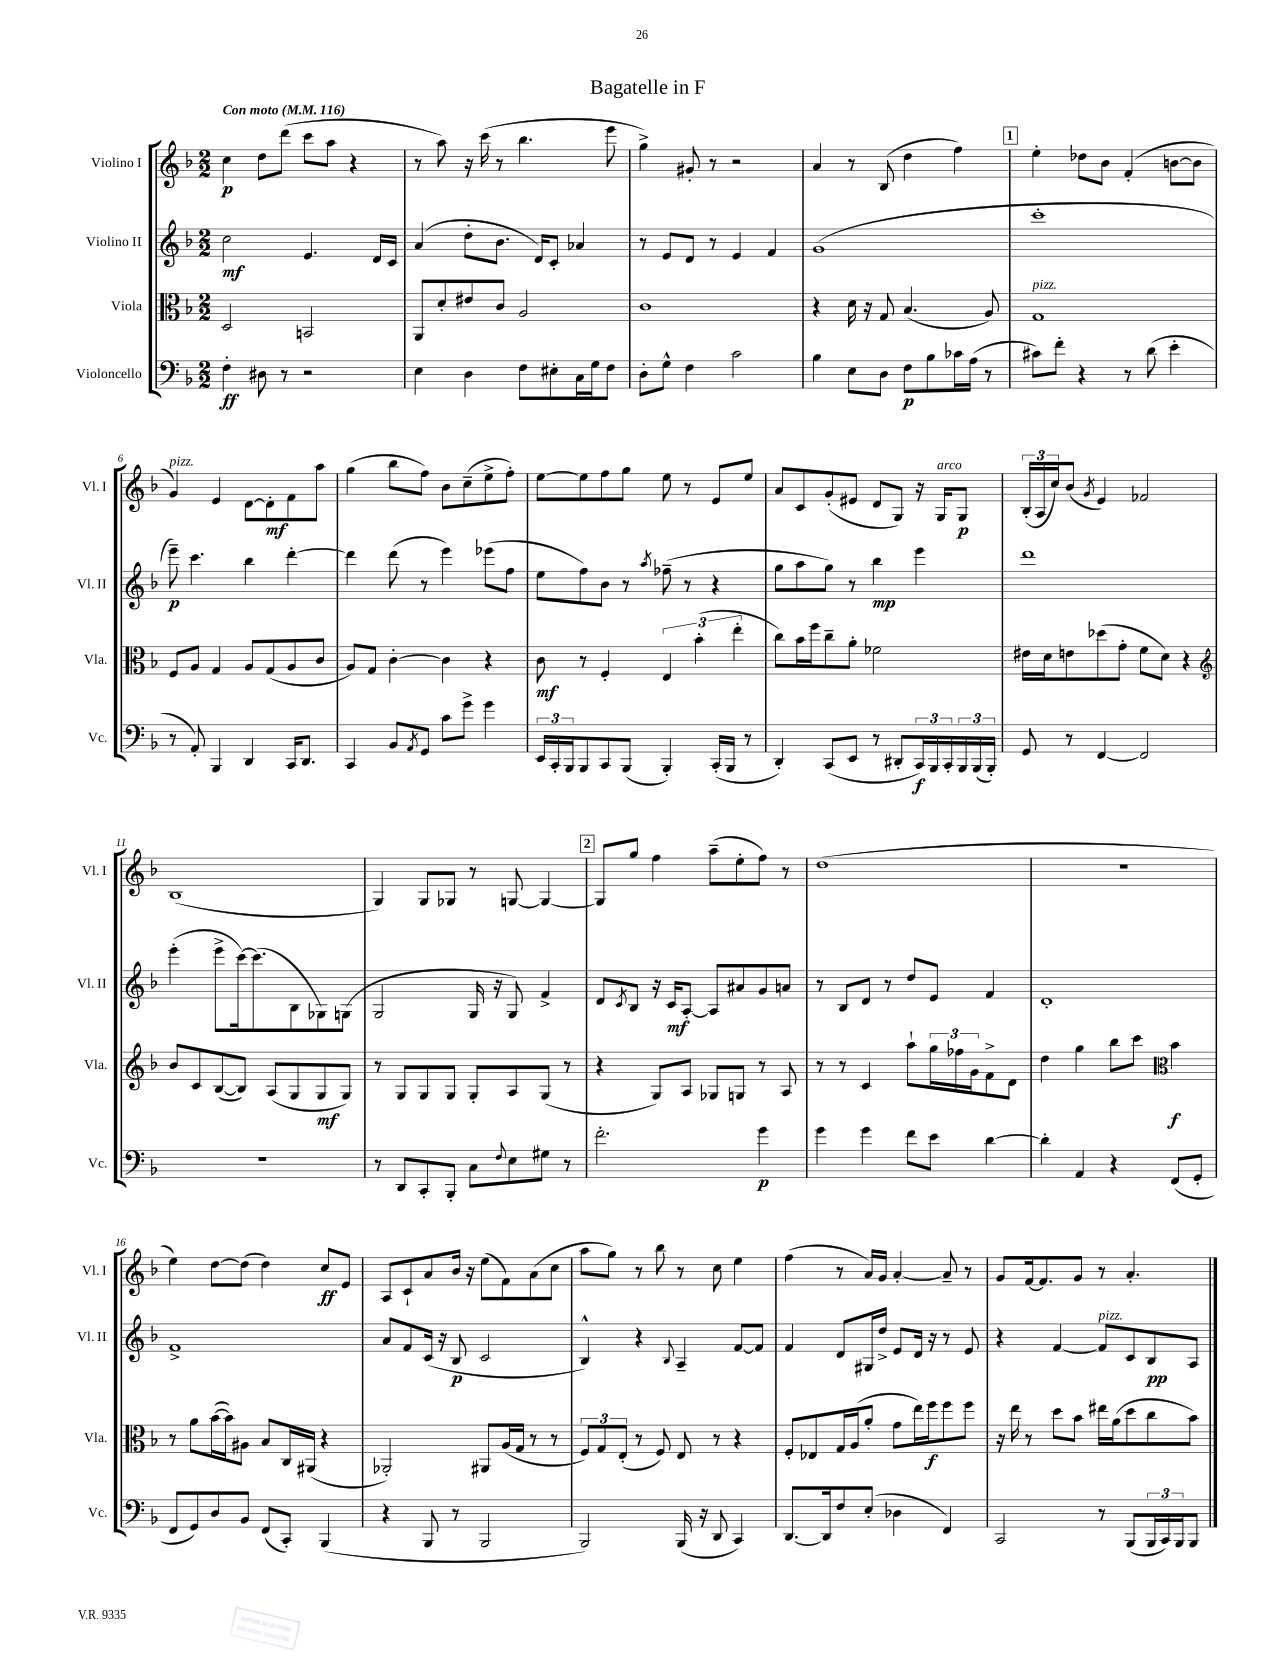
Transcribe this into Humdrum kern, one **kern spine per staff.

**kern	**kern	**kern	**kern
*staff4	*staff3	*staff2	*staff1
*clefF4	*clefC3	*clefG2	*clefG2
*k[b-]	*k[b-]	*k[b-]	*k[b-]
*M2/2	*M2/2	*M2/2	*M2/2
*MM116	*MM116	*MM116	*MM116
4F'\	2D/	2cc\	4cc\
8D#\	.	.	8dd\L
8r	.	.	(8ddd\J
2r	2BB/	4.e/	8ccc\L
.	.	.	8aa\J
.	.	.	4r
.	.	16d/LL	.
.	.	16c/JJ	.
=	=	=	=
4E\	8AA/L	(4a/	8r
.	8d'/	.	8aa\)
4D\	8e#/	8dd'\L	16r
.	.	.	(16ccc\
.	8c/J	8.b-\J	8r
8F\L	2A/	.	4.bb-\
.	.	16d/LK)	.
8E#'\	.	8c'/J	.
16C\L	.	4a-/	.
16G\J	.	.	.
8F\J	.	.	8eee\
=	=	=	=
8D'\L	1c	8r	4gg^\)
8G^^\J	.	8e/L	.
4F\	.	8d/J	8g#'/
.	.	8r	8r
2c\	.	4e/	2r
.	.	4f/	.
=	=	=	=
4B-\	4r	(1g	4a/
8E\L	16d\	.	8r
.	16r	.	.
8D\J	8G/	.	(8B-/
8F\L	(4.B-/	.	4dd\
8B-\	.	.	.
16c-\L	.	.	4ff\)
(16A\JJ	.	.	.
8r	8A/)	.	.
=	=	=	=
8c#\L)	1G	1ccc'	4ee'\
8f'\J	.	.	.
4r	.	.	8dd-\L
.	.	.	8b-\J
8r	.	.	(4f'/
(8d\	.	.	.
4e'\	.	.	[8b\L
.	.	.	8b\]J
=	=	=	=
8r	8F/L	8eee~\)	4g/)
8AA'/)	8A/J	4.ccc\	.
4BBB-/	4G/	.	4e/
4DD/	8A/L	4bb-\	[8d\L
.	(8G/	.	8d'\]
16CC/LK	8A/	[4ddd'\	8f\
8.DD/J	.	.	.
.	8c/J	.	8aa\J
=	=	=	=
4CC/	8A/L)	4ddd\]	(4gg\
.	8G/J	.	.
8BB-/L	[4c'\	(8ddd\	8bb-\L
8qAA/	.	.	.
8GG/J	.	8r	8ff\J)
8c\L	4c\]	4eee\)	8b-\L
8g^\J	.	.	(8cc~\
4g\	4r	(8eee-\L	8ee^\
.	.	8ff\J	8ff'\J)
=	=	=	=
24EE/LL	8c\	8ee\L	[8ee\L
24CC'/	.	.	.
24BBB-/J	.	.	.
8BBB-/	8r	8ff\)	8ee\]
8CC/	4F'/	8b-\J	8ff\
(8BBB-/J	.	8r	8gg\J
.	.	8qaa/	.
4BBB-'/)	6E/	(8ff-~\	8ee\
.	.	8r	8r
.	(6b-'\	.	.
(16CC'/LL	.	4r	8e/L
16BBB-/JJ	.	.	.
.	6ee'\	.	.
8r	.	.	8ee/J
=	=	=	=
4DD'/)	8cc\L)	8gg\L	8a/L
.	16b-\L	8aa\	8c/
.	16ff\J	.	.
(8CC/L	8cc~\	8gg\J)	(8g'/
8EE/J	8a'\J	8r	8e#/J
8r	2f-\	4bb-\	8d/L
8DD#'/L	.	.	8G/J)
24CC/L)	.	4eee\	16r
24BBB-/	.	.	.
.	.	.	16G/LK
24CC'/	.	.	.
24BBB-/	.	.	8G/J
(24BBB-/	.	.	.
24BBB-'/JJ)	.	.	.
=	=	=	=
8GG/	16e#\LL	1ddd	(24B-'/LL
.	.	.	24A/
.	16d\J	.	.
.	.	.	24cc/J)
8r	8e\	.	(8b-/J
.	.	.	8qg/
[4FF/	(8dd-\	.	4e/)
.	8g'\J	.	.
2FF/]	8f\L	.	2f-/
.	8d\J)	.	.
.	4r	.	.
=	=	=	=
*	*clefG2	*	*
1r	8b-/L	(4eee'\	(1B-
.	8c/	.	.
.	([8B-/	8eee^\L	.
.	8B-/]J)	[16ccc\k)	.
.	.	(8.ccc\]	.
.	(8A/L	.	.
.	8G/	8B-\	.
.	8G/	8G-\)	.
.	8G/J)	(8G\J	.
=	=	=	=
8r	8r	2G/	4G/)
8DD/L	8G/L	.	.
8CC'/	8G/	.	8G/L
8BBB-'/J	8G/J	.	8G-/J
8C\L	8G'/L	16G/	8r
.	.	16r	.
8qqF/	.	.	.
8E\	8A/	8G/)	[8G/
8G#\J	(8G/J	4f^/	4G/_
8r	8r	.	.
=	=	=	=
2.f'\	4r	8d/L	8G/]L
.	.	8qc/	.
.	.	8B-/J	8gg/J
.	8G/L)	16r	4ff\
.	.	16c/LK	.
.	8A/J	[8A'/J	.
.	8G-/L	8A/]L	(8aa~\L
.	8G/J	8a#/	8ee'\
4g\	8r	8g/	8ff\J)
.	8A/	8a/J	8r
=	=	=	=
4g\	8r	8r	(1dd
.	8r	8B-/L	.
4g\	4c/	8d/J	.
.	.	8r	.
8f\L	8aa`\L	8dd/L	.
8e\J	24gg\L	8e/J	.
.	24ff-\	.	.
.	24g\J	.	.
[4d\	8f^\	4f/	.
.	8d\J	.	.
=	=	=	=
4d'\]	4dd\	1d'	1r
4AA/	4gg\	.	.
4r	8bb-\L	.	.
.	8ccc\J	.	.
*	*clefC3	*	*
(8FF/L	4b-\	.	.
8GG'/J	.	.	.
=	=	=	=
8FF/L	8r	1f^	4ee\)
8GG/)	8a\L	.	.
8D/	([16b-\L	.	[8dd\L
.	16b-\]J)	.	.
8BB-/J	8A#\J	.	(8dd\]J
(8FF/L	8B-/L	.	4dd\)
8CC'/J)	16C/L	.	.
.	(16AA#/JJ	.	.
(4BBB-/	4r	.	8cc/L
.	.	.	8e/J
=	=	=	=
4r	2AA-'/)	8a/L	8A/L
.	.	8f/	8c`/
8BBB-/	.	(16c/Jk	8a/
.	.	16r	.
8r	.	8B-/	16b-/Jk
.	.	.	16r
2BBB-/	8AA#/L	2c/	(8ee\L
.	(16A/L	.	8f\)
.	16G/JJ	.	.
.	8r	.	(8a\
.	8r	.	8cc\J
=	=	=	=
2BBB-/)	12F/L)	4B-^^/)	8aa\L
.	12G/	.	.
.	.	.	8gg\J)
.	(12E'/J	.	.
.	8r	4r	8r
.	8F/)	.	8bb-\
.	.	8qqB-/	.
(16BBB-/	8E/	4A~/	8r
16r	.	.	.
8DD/	8r	.	8cc\
4CC/)	4r	[8f/L	4ee\
.	.	8f/]J	.
=	=	=	=
[8.DD/L	8F'/L	4f/	(4ff\
.	8E-/	.	.
16DD/]k	.	.	.
8F/	16G/L	8d/L	8r
.	(16A/J	.	.
(8E'/J	8a'/J	16G#/L	16a/LL)
.	.	16dd^/JJ	16g/JJ
4D-\	8g\L	8e/L	[4a'/
.	16ee\L)	16d/Jk	.
.	16ff\J	16r	.
4FF/)	8ff\	8r	8a~/]
.	8ff\J	8e/	8r
=	=	=	=
2CC/	16r	4r	8g/L
.	16ee\	.	.
.	8r	.	[16f/k
.	.	.	8.f/]
.	8dd\L	[4f/	.
.	8b-\J	.	8g/J
8r	16ee#\LL	8f/]L	8r
.	(16a\J	.	.
(8BBB-/L	8dd\	8c/	4.a'/
24BBB-/L	8cc\	8B-/	.
24CC/)	.	.	.
24BBB-/J	.	.	.
8BBB-/J	8b-\J)	8A/J	.
==	==	==	==
*-	*-	*-	*-
